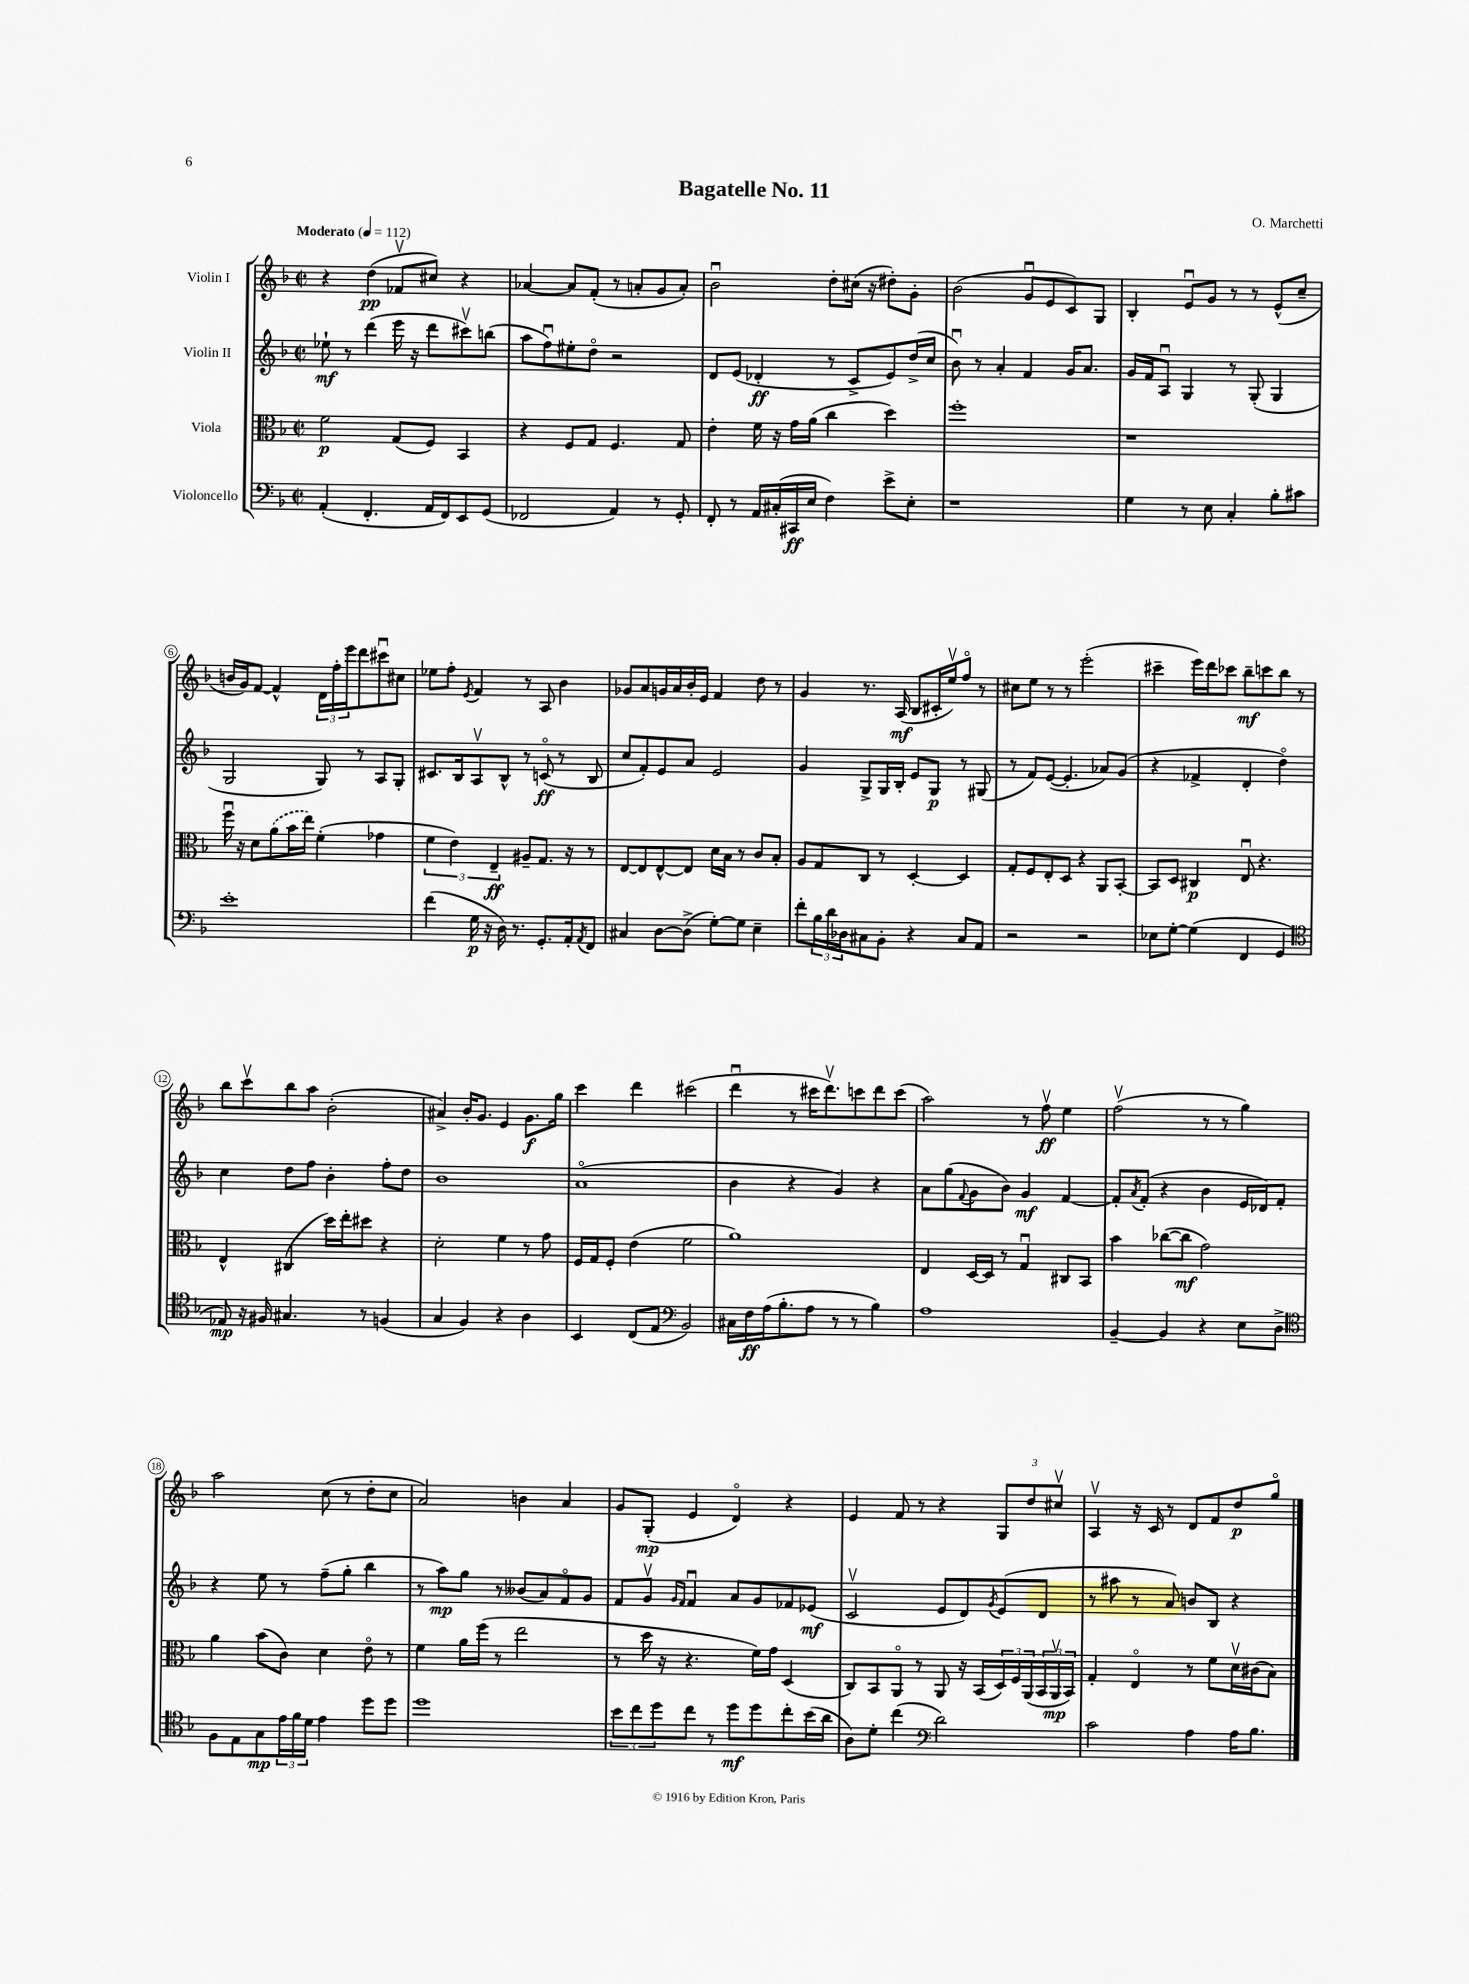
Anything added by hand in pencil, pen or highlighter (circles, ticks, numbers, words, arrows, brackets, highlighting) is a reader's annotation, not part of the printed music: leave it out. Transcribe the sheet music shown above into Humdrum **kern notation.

**kern	**kern	**kern	**kern
*staff4	*staff3	*staff2	*staff1
*clefF4	*clefC3	*clefG2	*clefG2
*k[b-]	*k[b-]	*k[b-]	*k[b-]
*M2/2	*M2/2	*M2/2	*M2/2
*met(c|)	*met(c|)	*met(c|)	*met(c|)
*MM112	*MM112	*MM112	*MM112
(4AA'	2f	8ee-`	4r
.	.	8r	.
4.FF'	.	(4ddd	(4dd
.	(8G	16eee	8f-v
.	.	16r	.
16AA	8F)	8ddd	8cc#)
16FF)	.	.	.
8EE	4BB-	8ccc#v)	4r
(8GG	.	(8bb	.
=	=	=	=
2FF-	4r	8aa	[4a-
.	.	8ffu)	.
.	8F	8ee#'	8a-]
.	8G	8ddo	(8f'
4AA)	4.F	2r	8r
.	.	.	8a'
8r	.	.	8g
8GG'	8G	.	8a')
=	=	=	=
8FF'	4e'	8d	2b-u
8r	.	(8e	.
16AA	16f	4d-'	.
(16C#'	16r	.	.
16CC#	16g	.	.
16E	(16a	.	.
4F)	4cc	8r	8dd'
.	.	8c^	(16cc#
.	.	.	16r
8e^	4dd)	8e)	8dd#')
8E'	.	(16dd^	8g'
.	.	16cc	.
=	=	=	=
1r	1ff'	8b-u)	(2b-
.	.	8r	.
.	.	4a'	.
.	.	4f	8gu
.	.	.	8e
.	.	16g	8c)
.	.	8.a	.
.	.	.	8G
=	=	=	=
4G	1r	16g	4B-'
.	.	16f	.
.	.	8Au	.
8r	.	4G	8eu
8E	.	.	8g
4C'	.	8r	8r
.	.	(8G'	8r
8B-'	.	4G	(8e^^
8c#	.	.	8cc~
=	=	=	=
1e'	16ffu	2G	16b
.	16r	.	16g)
.	8d	.	[8f
.	(8a	.	4f^^]
.	16b-	.	.
.	16ee)	.	.
.	(4f'	8G)	24d
.	.	.	24ff'
.	.	.	24eee
.	.	8r	8ddd
.	4g-	8A	8ccc#u
.	.	8G'	8cc#
=	=	=	=
(4f	6f	8.c#	8ee-
.	.	.	8ff'
.	6e)	.	.
.	.	16B-	.
.	.	.	8qe
16G	.	8Av	4f
16r	.	.	.
.	6E~	.	.
16D)	.	8B-^^	.
8.r	.	.	.
.	8A#~	8r	8r
8.GG'	8.G	(8co	8A
.	.	8r	4b-
16AA'	16r	.	.
8qAA	.	.	.
8FF	8r	8B-	.
=	=	=	=
4C#	[8E	8cc	8g-
.	8E]	8f')	8a
[8D	[8E^^	8e	16g
.	.	.	16a
(8D^]	8E]	8a	16b-'
.	.	.	16e
[8G')	16d	2e	4f
.	16B-	.	.
8G]	8r	.	.
4E~	8c	.	8dd
.	8B-'	.	8r
=	=	=	=
8f'	8A	4g	4g
24B-	8G	.	.
24d	.	.	.
24D-	.	.	.
8C#	8C	8G^	8.r
8BB-'	8r	16G	.
.	.	16B-'	(16A
4r	[4D'	8e	8B-
.	.	8G	16c#'
.	.	.	16eev)
8C#	4D]	8r	8ffo
8AA	.	(8G#	8r
=	=	=	=
2r	8G'	8r	8cc#
.	8F	8f)	8ee
.	8E'	([8e	8r
.	8D	4.e']	8r
2r	4r	.	(2eee'
.	8AA	8a-)	.
.	[8BB-'	(8g	.
=	=	=	=
8E-	8BB-]	4r	4ccc#~
[8G'	8D	.	.
(4G]	4C#	4f-^	16eee)
.	.	.	16ddd
.	.	.	8ccc-
4FF	8Eu	4d'	8bb-~
.	4.r	.	8ccc
4GG	.	4ddo)	8bb-
.	.	.	8r
=	=	=	=
*clefC4	*	*	*
8E-)	4E^^	4cc	8bb-
16r	.	.	8cccv
16F#	.	.	.
4.G#	(4C#	8dd	8bb-
.	.	8ff	8aa
.	16dd)	4b-'	(2b-'
.	16ee'	.	.
8r	8dd#	.	.
(4F	4r	8ff'	.
.	.	8dd	.
=	=	=	=
4G	2d'	1b-	4a#^)
4F)	.	.	16b-'
.	.	.	8.g
4r	4f	.	4e
4A	8r	.	8.g
.	8g	.	.
.	.	.	16gg
=	=	=	=
4BB-	16F	(1ao	4ccc
.	16G	.	.
.	8F'	.	.
(8C	(4e	.	4ddd
8E	.	.	.
*clefF4	*	*	*
2BB-)	2f	.	(2ccc#
=	=	=	=
16C#	1a)	4b-	4dddu
16F	.	.	.
(16A	.	.	.
8.B-'	.	.	.
.	.	4r	8r
8A	.	.	16ccc#
.	.	.	8.dddv)
8r	.	4g)	.
8r	.	.	8ccc
4B-)	.	4r	8ddd
.	.	.	(8ccc
=	=	=	=
1A	4E	8a	2aa)
.	.	(8gg	.
.	.	8qqf	.
.	[16D	8g	.
.	16D]	.	.
.	8r	8b-)	.
.	4Gu	4g	8r
.	.	.	8ffv
.	8C#	[4f	4ee
.	8BB-	.	.
=	=	=	=
[4BB-~	4b-	8f']	(2ffv
.	.	8qa	.
.	.	(8f'	.
4BB-]	([8cc-	4r	.
.	8cc-]	.	.
4r	2g)	4b-	8r
.	.	.	8r
8E	.	16e	4gg)
.	.	16d-)	.
8D^	.	8f'	.
=	=	=	=
*clefC4	*	*	*
8F	4a	4r	2aa
8E	.	.	.
8G	(8b-	8ee	.
24e	8c)	8r	.
24f	.	.	.
24d	.	.	.
4e	4d	(8ff~	(8cc
.	.	8gg'	8r
8dd	8eo	4bb-	8dd'
8dd	8r	.	8cc
=	=	=	=
1dd	4f	8r	2a)
.	.	8aa)	.
.	16a	8gg	.
.	(16ff	.	.
.	8r	8r	.
.	2ee	(8b--	4b
.	.	8a)	.
.	.	8fo	4a
.	.	8g	.
=	=	=	=
12b-	8r	8f	8g
12cc	.	.	.
.	16dd	8gv	(8G'
12dd	.	.	.
.	16r	.	.
.	.	16qqg	.
.	.	16qqf	.
8cc	4.r	4fu	4e
8r	.	.	.
8dd	.	8a	4do)
8dd	16f)	8g	.
.	16g	.	.
8cc'	(4D	8f-	4r
(16b-	.	(8e-	.
16a	.	.	.
=	=	=	=
8A)	8C)	2cv	4e
8d'	8BB-	.	.
(4cc	8AAo	.	8f
.	8r	.	8r
*clefF4	*	*	*
2d)	8AA	8e	4r
.	16r	8d)	.
.	(16BB-	.	.
.	.	8qg	.
.	24D)	(8e	12G
.	24F	.	.
.	(24AA	.	12dd
.	24BB-	8d	.
.	24AAv	.	12cc#v
.	24BB-)	.	.
=	=	=	=
2c	4G'	8r	4Av
.	.	8aa#	.
.	4Eo	8r	16r
.	.	.	16c
.	.	8a)	8r
4A	8r	8b	8d
.	8f	8B-	8f
16A	16dv	4r	8dd
8.B-	(16c#	.	.
.	8B-)	.	8ggo
==	==	==	==
*-	*-	*-	*-
